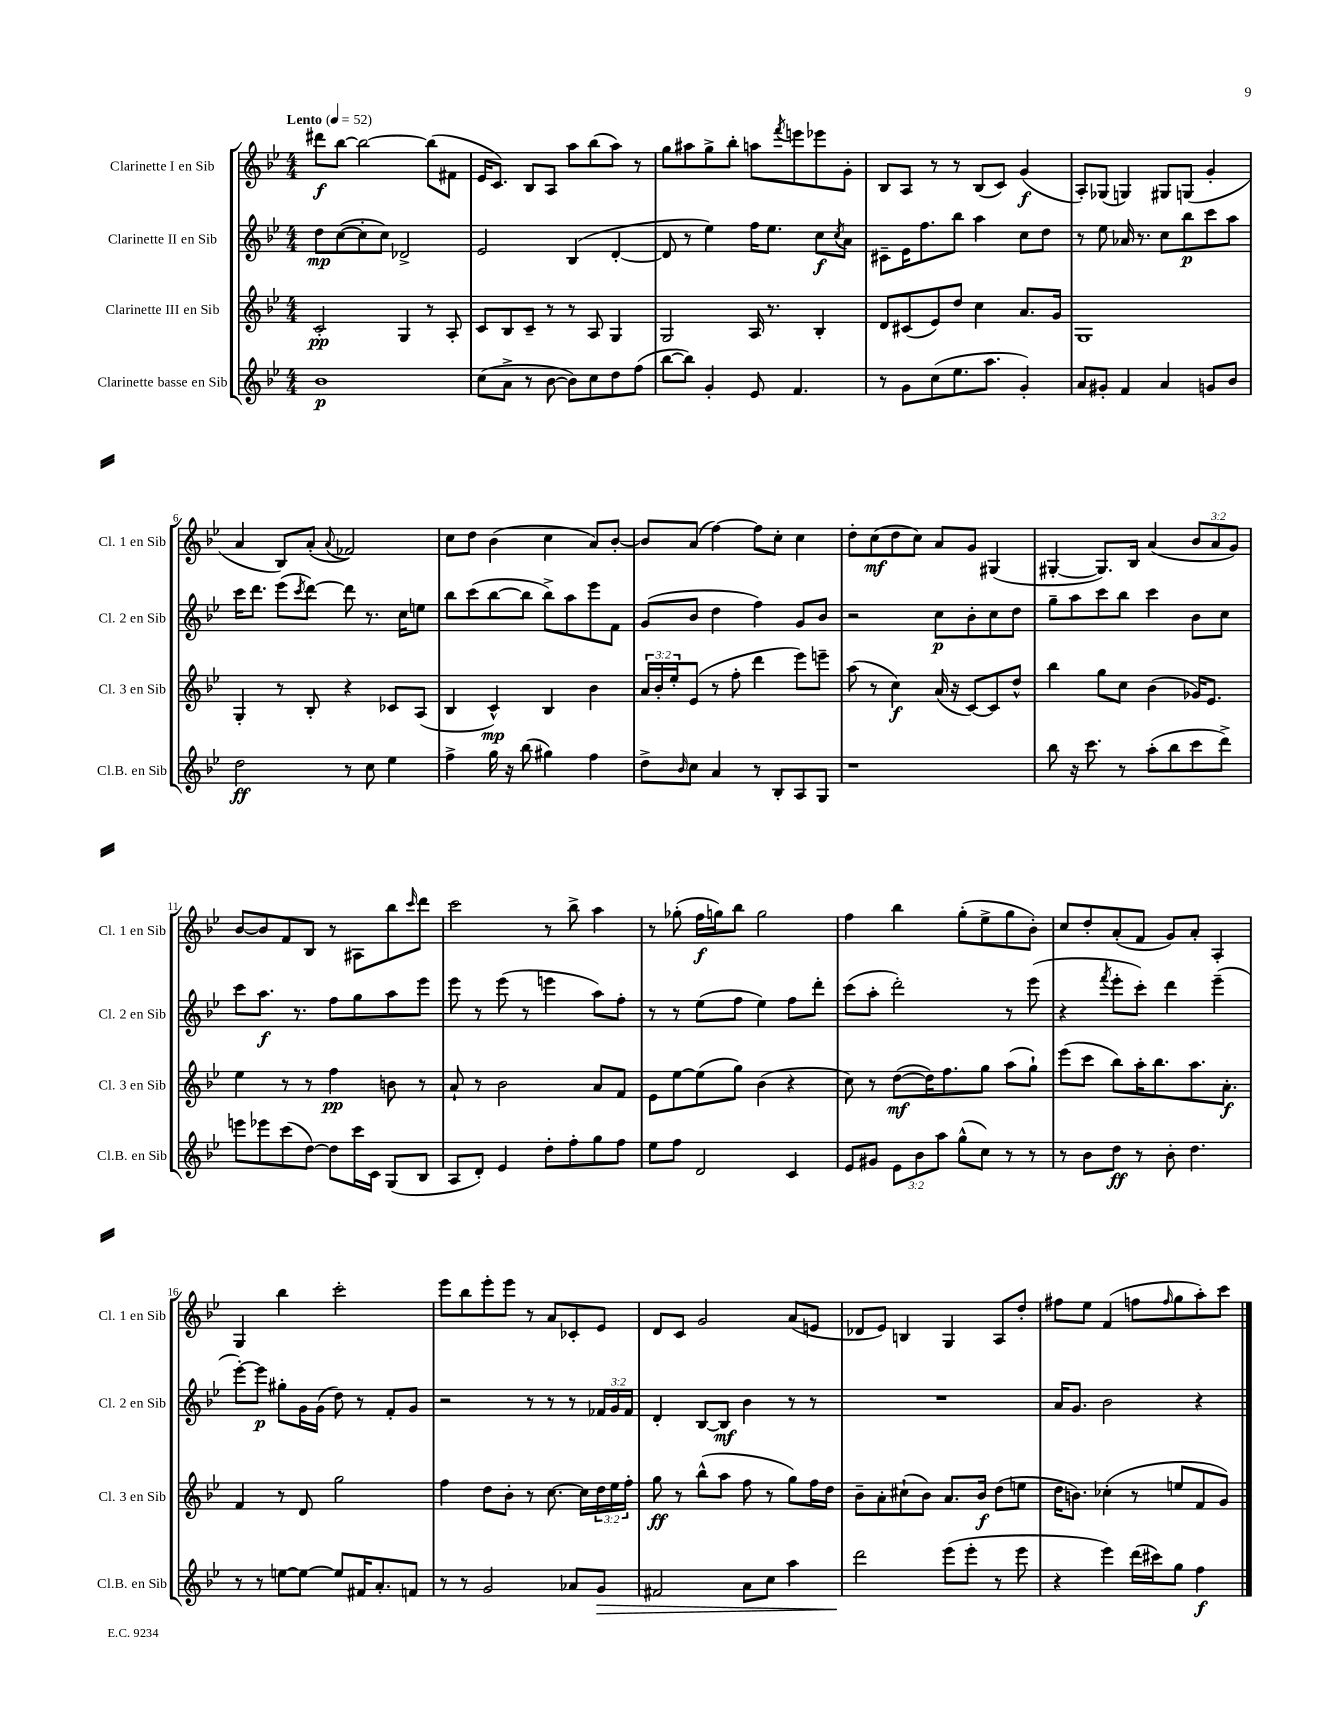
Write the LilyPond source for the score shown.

<<
\new StaffGroup <<
\new Staff = "s0" \with { instrumentName = "Clarinette I en Sib" shortInstrumentName = "Cl. 1 en Sib" } {
    \clef treble \key bes \major \numericTimeSignature \time 4/4 \override Staff.TupletNumber.text = #tuplet-number::calc-fraction-text \tempo "Lento" 4 = 52
    dis'''8\f bes''8~ bes''2~ bes''8( fis'8 |
    ees'16 c'8.) bes8 a8 a''8 bes''8( a''8) r8 |
    g''8 ais''8 g''8-> bes''8-. a''8 \acciaccatura { f'''8 } e'''8 ees'''8 g'8-. |
    bes8 a8 r8 r8 bes8( c'8) g'4\f( |
    a8-.) ges8( g4) gis8 g8( g'4-. |
    a'4 bes8) a'8-.( \appoggiatura { a'8 } fes'2) |
    c''8 d''8 bes'4( c''4 a'8) bes'8~-. |
    bes'8 a'8( f''4~) f''8 c''8-. c''4 |
    d''8-. c''8\mf( d''8 c''8) a'8 g'8 gis4( |
    gis4~-. gis8.) bes16 a'4( \tuplet 3/2 { bes'8 a'8 g'8) } |
    bes'8~ bes'8 f'8 bes8 r8 ais8 bes''8 \grace { c'''16 } d'''8 |
    c'''2 r8 bes''8-> a''4 |
    r8 ges''8-.( f''16\f g''16) bes''8 g''2 |
    f''4 bes''4 g''8-.( ees''8-> g''8 bes'8-.) |
    c''8 d''8-. a'8-.( f'8 g'8) a'8-. a4-. |
    g4 bes''4 c'''2-. |
    ees'''8 bes''8 ees'''8-. ees'''8 r8 a'8 ces'8-. ees'8 |
    d'8 c'8 g'2 a'8( e'8 |
    des'8 ees'8) b4 g4 a8 d''8-. |
    fis''8 ees''8 f'4( f''8 \grace { f''16 } g''8 a''8-.) c'''8 \bar "|." |
}
\new Staff = "s1" \with { instrumentName = "Clarinette II en Sib" shortInstrumentName = "Cl. 2 en Sib" } {
    \clef treble \key bes \major \numericTimeSignature \time 4/4 \override Staff.TupletNumber.text = #tuplet-number::calc-fraction-text
    d''8\mp c''8~( c''8-. c''8) des'2-> |
    ees'2 bes4( d'4~-. |
    d'8 r8 ees''4) f''16 ees''8. c''8\f \acciaccatura { c''8 } a'8 |
    cis'8-- ees'16 f''8. bes''8 a''4 c''8 d''8 |
    r8 ees''8 aes'16 r8. c''8 bes''8\p c'''8 a''8 |
    c'''16 d'''8. ees'''8( \acciaccatura { c'''8 } d'''8~) d'''8 r8. c''16 e''8 |
    bes''8 c'''8( bes''8~ bes''8 bes''8->) a''8 ees'''8 f'8 |
    g'8( bes'8 d''4 f''4) g'8 bes'8 |
    r2 c''8\p bes'8-. c''8 d''8 |
    g''8-- a''8 c'''8 bes''8 c'''4 bes'8 c''8 |
    c'''8 a''8.\f r8. f''8 g''8 a''8 ees'''8 |
    ees'''8 r8 ees'''8( r8 e'''4 a''8) f''8-. |
    r8 r8 ees''8( f''8 ees''4) f''8 d'''8-. |
    c'''8( a''8-. d'''2-.) r8 ees'''8( |
    r4 \acciaccatura { f'''8 } ees'''8-. c'''8-.) d'''4 ees'''4--( |
    ees'''8~-.) ees'''8\p gis''8-. g'16 g'16( d''8) r8 f'8-. g'8 |
    r2 r8 r8 r8 \tuplet 3/2 { fes'16 g'16 fes'16 } |
    d'4-. bes8~ bes8\mf bes'4 r8 r8 |
    R1 |
    a'16 g'8. bes'2 r4 \bar "|." |
}
\new Staff = "s2" \with { instrumentName = "Clarinette III en Sib" shortInstrumentName = "Cl. 3 en Sib" } {
    \clef treble \key bes \major \numericTimeSignature \time 4/4 \override Staff.TupletNumber.text = #tuplet-number::calc-fraction-text
    c'2-.\pp g4 r8 a8-. |
    c'8 bes8 c'8-- r8 r8 a8 g4 |
    g2 a16 r8. bes4-. |
    d'8 cis'8( ees'8) d''8 c''4 a'8. g'16 |
    g1 |
    g4-. r8 bes8-. r4 ces'8 a8( |
    bes4 c'4-^\mp) bes4 bes'4 |
    \tuplet 3/2 { a'16 bes'16-. ees''16-. } ees'8( r8 f''8-. d'''4 ees'''8) e'''8-- |
    a''8( r8 c''4\f) a'16( r16 c'8~) c'8 d''8-^ |
    bes''4 g''8 c''8 bes'4( ges'16) ees'8. |
    ees''4 r8 r8 f''4\pp b'8 r8 |
    a'8-! r8 bes'2 a'8 f'8 |
    ees'8 ees''8~ ees''8( g''8) bes'4( r4 |
    c''8) r8 d''8~\mf( d''16) f''8. g''8 a''8( g''8-!) |
    ees'''8( c'''8 bes''8) a''16-. bes''8. a''8. a'8.-.\f |
    f'4 r8 d'8 g''2 |
    f''4 d''8 bes'8-. r8 c''8.~ c''16 \tuplet 3/2 { d''16 ees''16 f''16-. } |
    g''8\ff r8 bes''8-^( a''8 f''8 r8 g''8) f''16 d''16 |
    bes'8-- a'8-. cis''8-!( bes'8) a'8. bes'16\f d''8( e''8 |
    d''16 b'8.) ces''4-.( r8 e''8 f'8 g'8) \bar "|." |
}
\new Staff = "s3" \with { instrumentName = "Clarinette basse en Sib" shortInstrumentName = "Cl.B. en Sib" } {
    \clef treble \key bes \major \numericTimeSignature \time 4/4 \override Staff.TupletNumber.text = #tuplet-number::calc-fraction-text
    bes'1\p |
    c''8( a'8-> r8 bes'8~ bes'8) c''8 d''8 f''8( |
    bes''8~ bes''8) g'4-. ees'8 f'4. |
    r8 g'8 c''8( ees''8. a''8. g'4-.) |
    a'8 gis'8-. f'4 a'4 g'8 bes'8 |
    d''2\ff r8 c''8 ees''4 |
    f''4-> g''16 r16 bes''8( gis''4) f''4 |
    d''8-> \grace { bes'16 } c''8 a'4 r8 bes8-. a8 g8 |
    r1 |
    bes''8 r16 c'''8. r8 a''8-.( bes''8 c'''8 d'''8->) |
    e'''8 ees'''8 c'''8( d''8~) d''8 c'''16 c'16 g8( bes8 |
    a8 d'8-.) ees'4 d''8-. f''8-. g''8 f''8 |
    ees''8 f''8 d'2 c'4 |
    ees'8 gis'8 \tuplet 3/2 { ees'8 bes'8 a''8 } g''8-^( c''8) r8 r8 |
    r8 bes'8 d''8\ff r8 bes'8-. d''4. |
    r8 r8 e''8~ e''8~ e''8 fis'16 a'8.-. f'8 |
    r8 r8 g'2 aes'8 g'8\> |
    fis'2 a'8 c''8 a''4 |
    d'''2\! ees'''8( ees'''8-. r8 ees'''8 |
    r4 ees'''4) d'''16( cis'''16) g''8 f''4\f \bar "|." |
}
>>
>>
